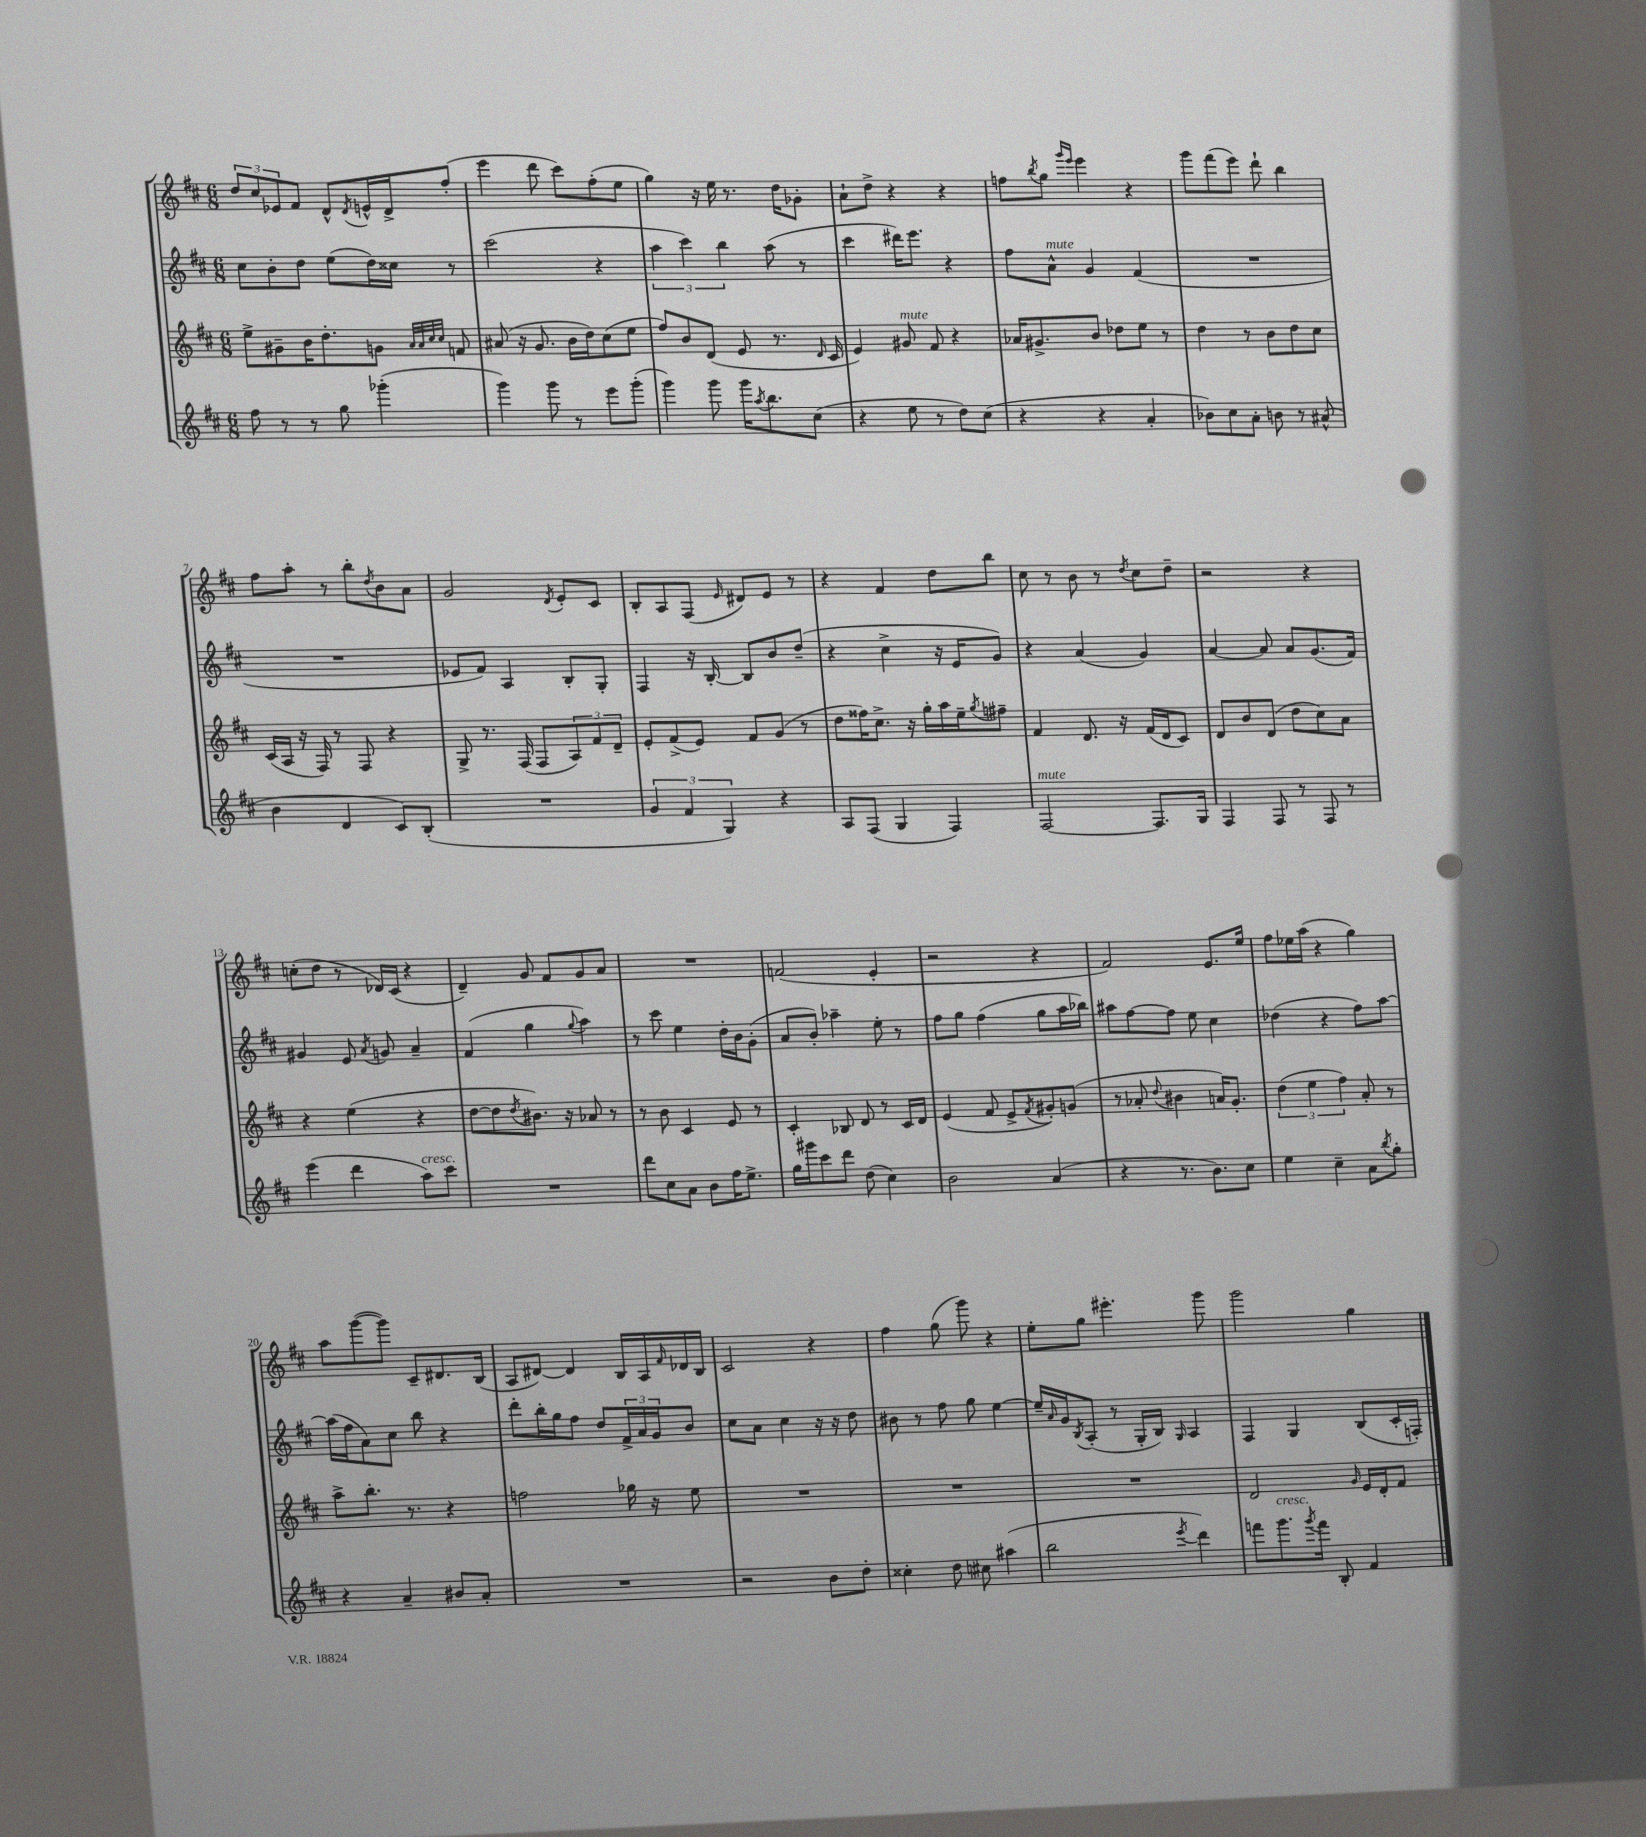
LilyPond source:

<<
\new StaffGroup <<
\new Staff = "s0" {
    \clef treble \key d \major \numericTimeSignature \time 6/8
    \tuplet 3/2 { d''8 cis''8 ees'8 } fis'8 d'8-^ \acciaccatura { d'8 } e'16-^ d'16-> fis''8-.( |
    e'''4 d'''8 cis'''8) fis''8-.( e''8 |
    g''4) r16 e''16 r8. d''16 ges'8-. |
    a'8-! d''8-> r4 r4 |
    f''8 \acciaccatura { b''8 } g''8 \grace { g'''16 e'''16 } e'''4 r4 |
    g'''8 fis'''8( e'''8) d'''8-! b''4 |
    fis''8 a''8-. r8 b''8-. \acciaccatura { d''8 } b'8 a'8 |
    g'2 \acciaccatura { d'8 } e'8-. cis'8 |
    b8-. a8 fis8( \grace { e'16 } dis'8) e'8 r8 |
    r4 fis'4 d''8 b''8 |
    cis''8 r8 b'8 r8 \acciaccatura { d''8 } cis''8 d''8-- |
    r2 r4 |
    c''8-.( d''8 r8 des'16) cis'16( r4 |
    d'4--) g'8 fis'8 g'8 a'8 |
    R2. |
    f'2( e'4-. |
    r2 r4 |
    fis'2) e'8. e''16 |
    fis''8 ees''16 a''16( r4 g''4) |
    a''8 g'''8~( g'''8) cis'8-- dis'8. b16( |
    a8 dis'8~) dis'4 b16 a16 \grace { fis'16 } des'16 b16 |
    cis'2 r4 |
    fis''4 g''8( g'''8) r4 |
    e''8-. g''8 eis'''4.-. g'''8 |
    g'''2 g''4 \bar "|." |
}
\new Staff = "s1" {
    \clef treble \key d \major \numericTimeSignature \time 6/8
    cis''8 b'8-. d''8 e''8( d''16) cisis''16 r8 |
    cis'''2( r4 |
    \tuplet 3/2 { a''4 cis'''4) b''4 } a''8( r8 |
    cis'''4 dis'''16) e'''8. r4 |
    fis''8 a'8-^^\markup { \italic "mute" } g'4 fis'4( |
    R2. |
    R2. |
    ees'8 fis'8) a4 b8-. g8-. |
    fis4 r16 b16~-. b8 b'8 d''8--( |
    r4 cis''4-> r16 e'16 g'8) |
    r4 a'4( g'4) |
    a'4~ a'8 a'8 g'8.( fis'16) |
    gis'4 e'8 \acciaccatura { a'8 } g'8 a'4-- |
    fis'4( g''4 \appoggiatura { g''8 } a''4) |
    r8 cis'''8 e''4 d''16-. b'16 g'8-.( |
    a'8 b'8-.) aes''4-- e''8-. r8 |
    fis''8 g''8 fis''4( g''8 a''16 bes''16) |
    ais''8 fis''8~ fis''8 e''8 cis''4 |
    des''4( r4 fis''8) a''8~ |
    a''16( fis''16 a'8) cis''8 b''8 r4 |
    d'''8-. b''16-. g''16 fis''8 d''8 \tuplet 3/2 { fis'16-> a'16 g'16 } b'8 |
    cis''8 a'8 cis''4 r16 r16 d''8 |
    bis'8 r8 fis''8 g''8 e''4~ |
    e''16-- \grace { a'16 } g'16 \acciaccatura { b8 } a8-.( r8 g16-. b16) \grace { g16 } a4 |
    fis4 g4 b8( cis'16-. f16-.) \bar "|." |
}
\new Staff = "s2" {
    \clef treble \key d \major \numericTimeSignature \time 6/8
    e''8-> gis'8-- b'16 d''8.-. g'8 \grace { a'32 a'32 cis''32 cis''32 } f'8 |
    ais'8( r16 g'8. b'16 d''16) cis''8( e''8 |
    fis''8) b'8 d'8( e'8 r8. \grace { d'16 } cis'16 |
    e'4) gis'8^\markup { \italic "mute" } fis'8 r4 |
    aes'16 gis'8.-> b'8 des''8 e''8 r8 |
    d''4 r8 b'8 d''8 cis''8 |
    cis'16( a16 r16 fis16) r8 fis8 r4 |
    g8-> r8. fis16( fis8 \tuplet 3/2 { a8) fis'8 d'8-- } |
    e'8-. fis'8->( e'8) fis'8 g'8( r8 |
    d''8 fisis''16) cis''8.-> r16 g''16-. a''16 e''16-- \acciaccatura { g''8 } fis''8-- |
    fis'4 d'8. r16 fis'16( d'16 cis'8) |
    d'8 b'8 d'8( d''8 cis''8) a'8 |
    r4 e''4( r4 |
    d''8~ d''8 \acciaccatura { d''8 } bis'8.) r16 aes'8 r8 |
    r8 b'8 cis'4 e'8 r8 |
    cis'4-. bes8 d'8 r8 cis'16 d'16 |
    e'4( fis'8 e'8-> \acciaccatura { fis'8 } gis'8-.) g'8( |
    r8 aes'8-. \appoggiatura { d''8 } bis'4 a'16) g'8.-. |
    \tuplet 3/2 { d''4( e''4 fis''4) } a'8-. r8 |
    a''8-> b''8.-. r8. r4 |
    f''2 ges''16 r16 e''8 |
    R2. |
    R2. |
    R2. |
    d'2 \grace { g'16 } e'16 d'16-. fis'8 \bar "|." |
}
\new Staff = "s3" {
    \clef treble \key d \major \numericTimeSignature \time 6/8
    fis''8 r8 r8 g''8 ges'''4-.( |
    g'''4) g'''8 r8 e'''8 g'''8-.( |
    g'''4) g'''8 g'''16 \acciaccatura { a''8 } b''8. cis''8( |
    r4 e''8 r8 d''8) cis''8( |
    r4 r4 a'4-. |
    bes'8) cis''8 a'8-. b'8 r8 ais'8-^( |
    b'4 d'4 cis'8) b8-.( |
    R2. |
    \tuplet 3/2 { g'4 fis'4 g4) } r4 |
    a8 fis8( g4 fis4) |
    fis2~^\markup { \italic "mute" } fis8. g16 |
    fis4 fis8 r8 fis8 r8 |
    e'''4( d'''4 a''8^\markup { \italic "cresc." }) cis'''8 |
    R2. |
    d'''8 cis''8 a'8 b'8 fis''16 e''8.-> |
    g''16 gis'''16 cis'''8 d'''8 d''8( cis''4) |
    b'2 a'4( |
    r4 r8. b'8.) cis''8 |
    e''4 cis''4-- a'8 \acciaccatura { b''8 } g''8-. |
    r4 a'4-- bis'8 a'8-. |
    R2. |
    r2 b'8 d''8-. |
    cisis''4-. d''8 cis''8 ais''4( |
    b''2 \acciaccatura { e'''8 } d'''4) |
    f'''8 g'''8.^\markup { \italic "cresc." } \acciaccatura { g'''8 } f'''16 b8-. fis'4 \bar "|." |
}
>>
>>
